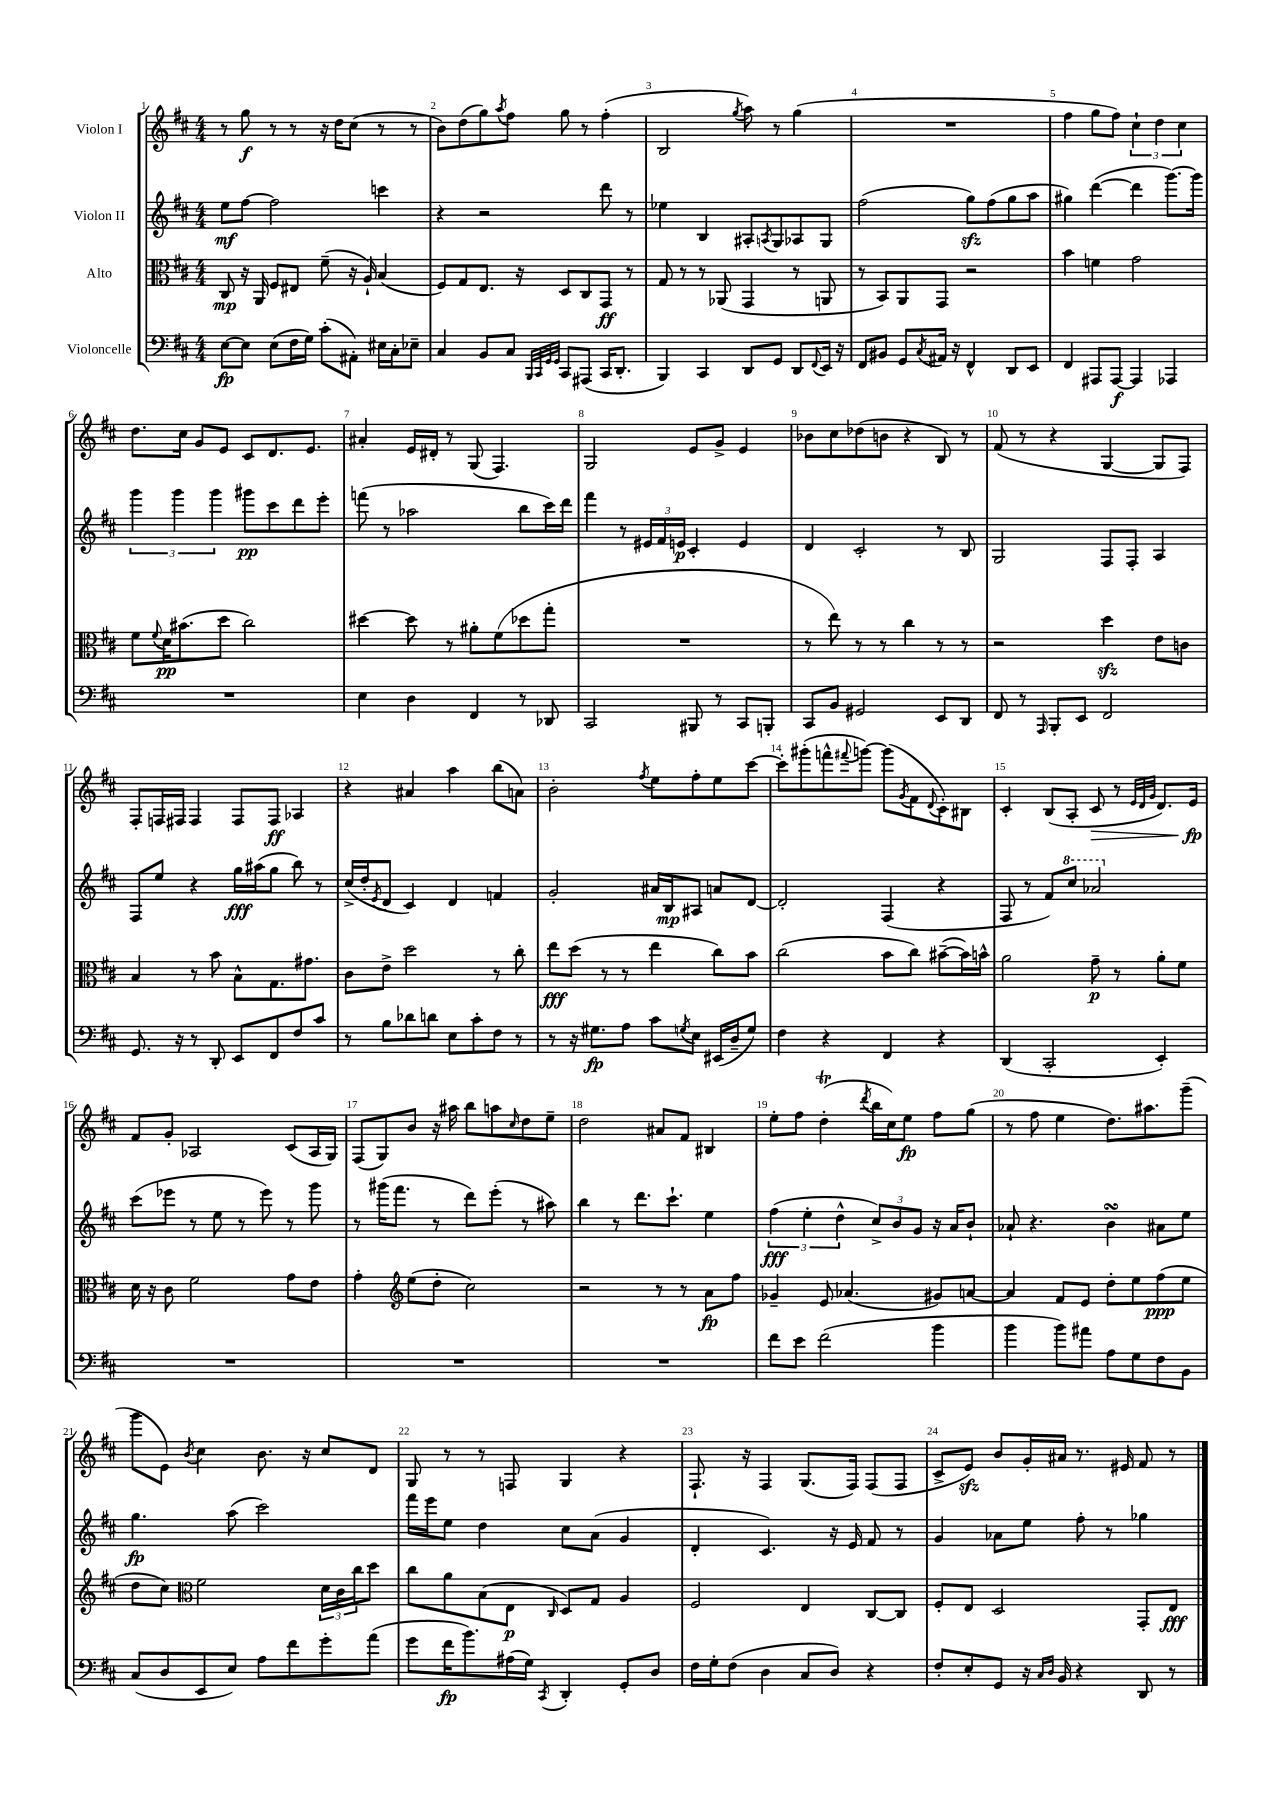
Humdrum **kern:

**kern	**kern	**kern	**kern
*staff4	*staff3	*staff2	*staff1
*clefF4	*clefC3	*clefG2	*clefG2
*k[f#c#]	*k[f#c#]	*k[f#c#]	*k[f#c#]
*M4/4	*M4/4	*M4/4	*M4/4
[8E	8C#	8ee	8r
8E]	16r	[8ff#	8gg
.	16AA	.	.
(8E	8F#	2ff#]	8r
16F#	8E#	.	8r
16G)	.	.	.
(8c#'	(8f#~	.	16r
.	.	.	16dd
8AA#')	16r	.	(8cc#
.	16A`)	.	.
16E#	(4B	4ccc	8r
16C#'	.	.	.
8E-~	.	.	8r
=	=	=	=
4C#	8F#)	4r	8b)
.	8G	.	(8dd
8BB	8.E	2r	8gg)
.	.	.	8qaa
8C#	.	.	8ff#
.	16r	.	.
32qqBBB	.	.	.
32qqCC#	.	.	.
32qqGG	.	.	.
32qqGG	.	.	.
8CC#	8D	.	8gg
(8AAA#	8C#	.	8r
16CC#	8GG	8ddd	(4ff#'
8.DD'	.	.	.
.	8r	8r	.
=	=	=	=
4BBB)	8G	4ee-	2B
.	8r	.	.
4CC#	8r	4B	.
.	(8AA-	.	.
.	.	.	8qgg
8DD	4GG	8A#'	8aa)
.	.	8qA	.
8GG	.	8G	8r
8DD	8r	8A-	(4gg
8qqFF#	.	.	.
16EE	8AA	8G	.
16r	.	.	.
=	=	=	=
8FF#	8r	(2ff#	1r
8BB#	8BB)	.	.
8GG	8AA	.	.
8qC#	.	.	.
16AA#	8GG	.	.
16r	.	.	.
4FF#^^	2r	8gg)	.
.	.	(8ff#	.
8DD	.	8gg	.
8EE	.	8aa	.
=	=	=	=
4FF#	4b	4gg#)	4ff#
8AAA#	4f	([4ddd	8gg
[8AAA#	.	.	8ff#)
4AAA#]	2g	4ddd]	6cc#`
.	.	.	6dd
4AAA-	.	[8.ggg)	.
.	.	.	6cc#
.	.	16ggg]	.
=	=	=	=
1r	8f#	6ggg	8.dd
.	8qqf#	.	.
.	16d	.	.
.	.	6ggg	.
.	(8.b#	.	16cc#
.	.	.	8g
.	.	6ggg	.
.	8dd	.	8e
.	2cc#)	8ggg#	8c#
.	.	8ccc#	8.d
.	.	8ddd	.
.	.	.	8.e
.	.	8eee'	.
=	=	=	=
4E	[4dd#	(8fff	4a#'
.	.	8r	.
4D	8dd#]	2aa-	16e
.	.	.	16d#'
.	8r	.	8r
4FF#	8a#'	.	(8G
.	(8f#	.	4.F#)
8r	8dd-	8bb	.
8DD-	8gg'	16ccc#)	.
.	.	16ddd	.
=	=	=	=
2CC#	1r	4fff#	2G
.	.	8r	.
.	.	24e#	.
.	.	24f#	.
.	.	24e	.
8BBB#	.	4c#'	8e
8r	.	.	8g^
8CC#	.	4e	4e
8BBB'	.	.	.
=	=	=	=
8CC#	8r	4d	8b-
8BB	8ee)	.	8cc#
2GG#	8r	2c#'	(8dd-
.	8r	.	8b
.	4cc#	.	4r
8EE	8r	8r	8B)
8DD	8r	8B	8r
=	=	=	=
8FF#	2r	2G	(8f#
8r	.	.	8r
16qqAAA	.	.	.
8BBB'	.	.	4r
8EE	.	.	.
2FF#	4dd	8F#	[4G
.	.	8F#'	.
.	8e	4A	8G]
.	8c	.	8F#)
=	=	=	=
8.GG	4B	8F#	8F#'
.	.	8ee	16F
16r	.	.	16F#
8r	8r	4r	4F#
8DD'	8b	.	.
8EE	8B^^	16gg	8F#
.	.	(16aa#	.
8FF#	8.G	8gg	8F#
8F#	.	8bb)	4A-
.	8.g#	.	.
8c#	.	8r	.
=	=	=	=
8r	8c#	(16cc#^	4r
.	.	16dd'	.
.	.	8qe	.
8B	8e^	8d	.
8d-	2dd	4c#)	4a#
8d	.	.	.
8E	.	4d	4aa
8c#'	.	.	.
8F#	8r	4f	(8bb
8r	8cc#'	.	8a)
=	=	=	=
8r	8ee	2g'	2b'
16r	(8dd	.	.
8.G#	.	.	.
.	8r	.	.
8A	8r	.	.
.	.	.	8qff#
8c#	4ee	16a#	8ee
.	.	16B	.
8qG	.	.	.
8E	.	8A#	8ff#'
(16EE#	8cc#)	8a	8ee
16D~	.	.	.
8G)	8b	[8d	[8ccc#
=	=	=	=
4F#	(2cc#	2d']	8ccc#']
.	.	.	(8ggg#'
4r	.	.	8fff^^
.	.	.	8qqfff#
.	.	.	[8ggg)
4FF#	8b	(4F#	(8ggg]
.	.	.	8qg
.	8cc#)	.	8f#
.	.	.	8qqd
4r	([8b#~	4r	8c#')
.	16b#])	.	8B#
.	16b^^	.	.
=	=	=	=
(4DD	2a	8F#	4c#'
.	.	8r	.
2CC#'	.	8f#)	(8B
.	.	8ccc#	8A'
.	8g~	2aa-	8c#
.	8r	.	8r
.	.	.	32qqe
.	.	.	32qqd
.	.	.	32qqg
4EE')	8a'	.	8.d)
.	8f#	.	.
.	.	.	16e
=	=	=	=
1r	16d	(8ccc#	8f#
.	16r	.	.
.	8c#	8eee-	8g'
.	2f#	8r	2A-
.	.	8ee	.
.	.	8r	.
.	.	8eee-)	.
.	8g	8r	(8c#
.	8e	8ggg	16A-
.	.	.	16G)
=	=	=	=
1r	4g'	8r	(8F#
.	.	(16ggg#	8G)
.	.	8.fff#	.
*	*clefG2	*	*
.	(8ee	.	8b
.	8dd'	8r	16r
.	.	.	16aa#
.	2cc#)	8ddd)	8bb
.	.	(8eee'	8aa
.	.	.	16qqcc#
.	.	8r	8dd
.	.	8aa#)	8ee~
=	=	=	=
1r	2r	4bb	2dd
.	.	8r	.
.	.	8.ddd	.
.	8r	.	8a#
.	.	8.ccc#`	.
.	8r	.	8f#
.	8a	4ee	4B#
.	8ff#	.	.
=	=	=	=
8f#	4g-~	(6ff#	8ee'
8e	.	.	8ff#
.	.	6ee'	.
(2f#	8e	.	(4dd'
.	.	6dd^^	.
.	(4.a-	.	.
.	.	.	8qddd
.	.	12cc#^)	16bb
.	.	.	16cc#)
.	.	12b	.
.	.	.	8ee
.	.	12g	.
4b	8g#)	16r	8ff#
.	.	16a	.
.	[8a	8b`	(8gg
=	=	=	=
4b	4a]	8a-`	8r
.	.	4.r	8ff#
8b)	8f#	.	4ee
8a#	8e	.	.
8A	8dd'	4b	8.dd)
8G	8ee	.	.
.	.	.	8.aa#
8F#	(8ff#	8a#	.
8BB	8ee	8ee	(8ggg~
=	=	=	=
(8C#	8dd	4.gg	8ggg
8D	8cc#)	.	8e)
*	*clefC3	*	*
.	.	.	8qb
8EE	2f#	.	4cc#
8E)	.	(8aa	.
8A	.	2ccc#)	8.b
8f#	.	.	.
.	.	.	16r
8g'	24d	.	8cc#
.	24c#	.	.
.	24cc#	.	.
(8a	8dd	.	8d
=	=	=	=
8g	8cc#	16fff#	8G
.	.	16eee	.
16f#	8a	8ee	8r
8.b)	.	.	.
.	(8B	4dd	8r
(16A#	8E	.	8F
16G)	.	.	.
8qCC#	16qqC#	.	.
4DD'	8D)	8cc#	4G
.	8G	(8a	.
8GG'	4A	4g	4r
8D	.	.	.
=	=	=	=
16F#	2F#	4d'	8.F#`
16G'	.	.	.
(8F#	.	.	.
.	.	.	16r
4D	.	4.c#)	4F#
8C#	4E	.	(8.G
8D)	.	16r	.
.	.	16e	16F#)
4r	[8C#	8f#	(8F#
.	8C#]	8r	8F#
=	=	=	=
8F#'	8F#'	4g	8c#^
8E'	8E	.	8e)
8GG	2D	8a-	8b
16r	.	8ee	16g'
16qqC#	.	.	.
16qqD	.	.	.
16BB	.	.	16a#
4r	.	8ff#'	8.r
.	.	8r	.
.	.	.	16e#
8DD	8GG'	4gg-	8f#
8r	8E	.	8r
==	==	==	==
*-	*-	*-	*-
